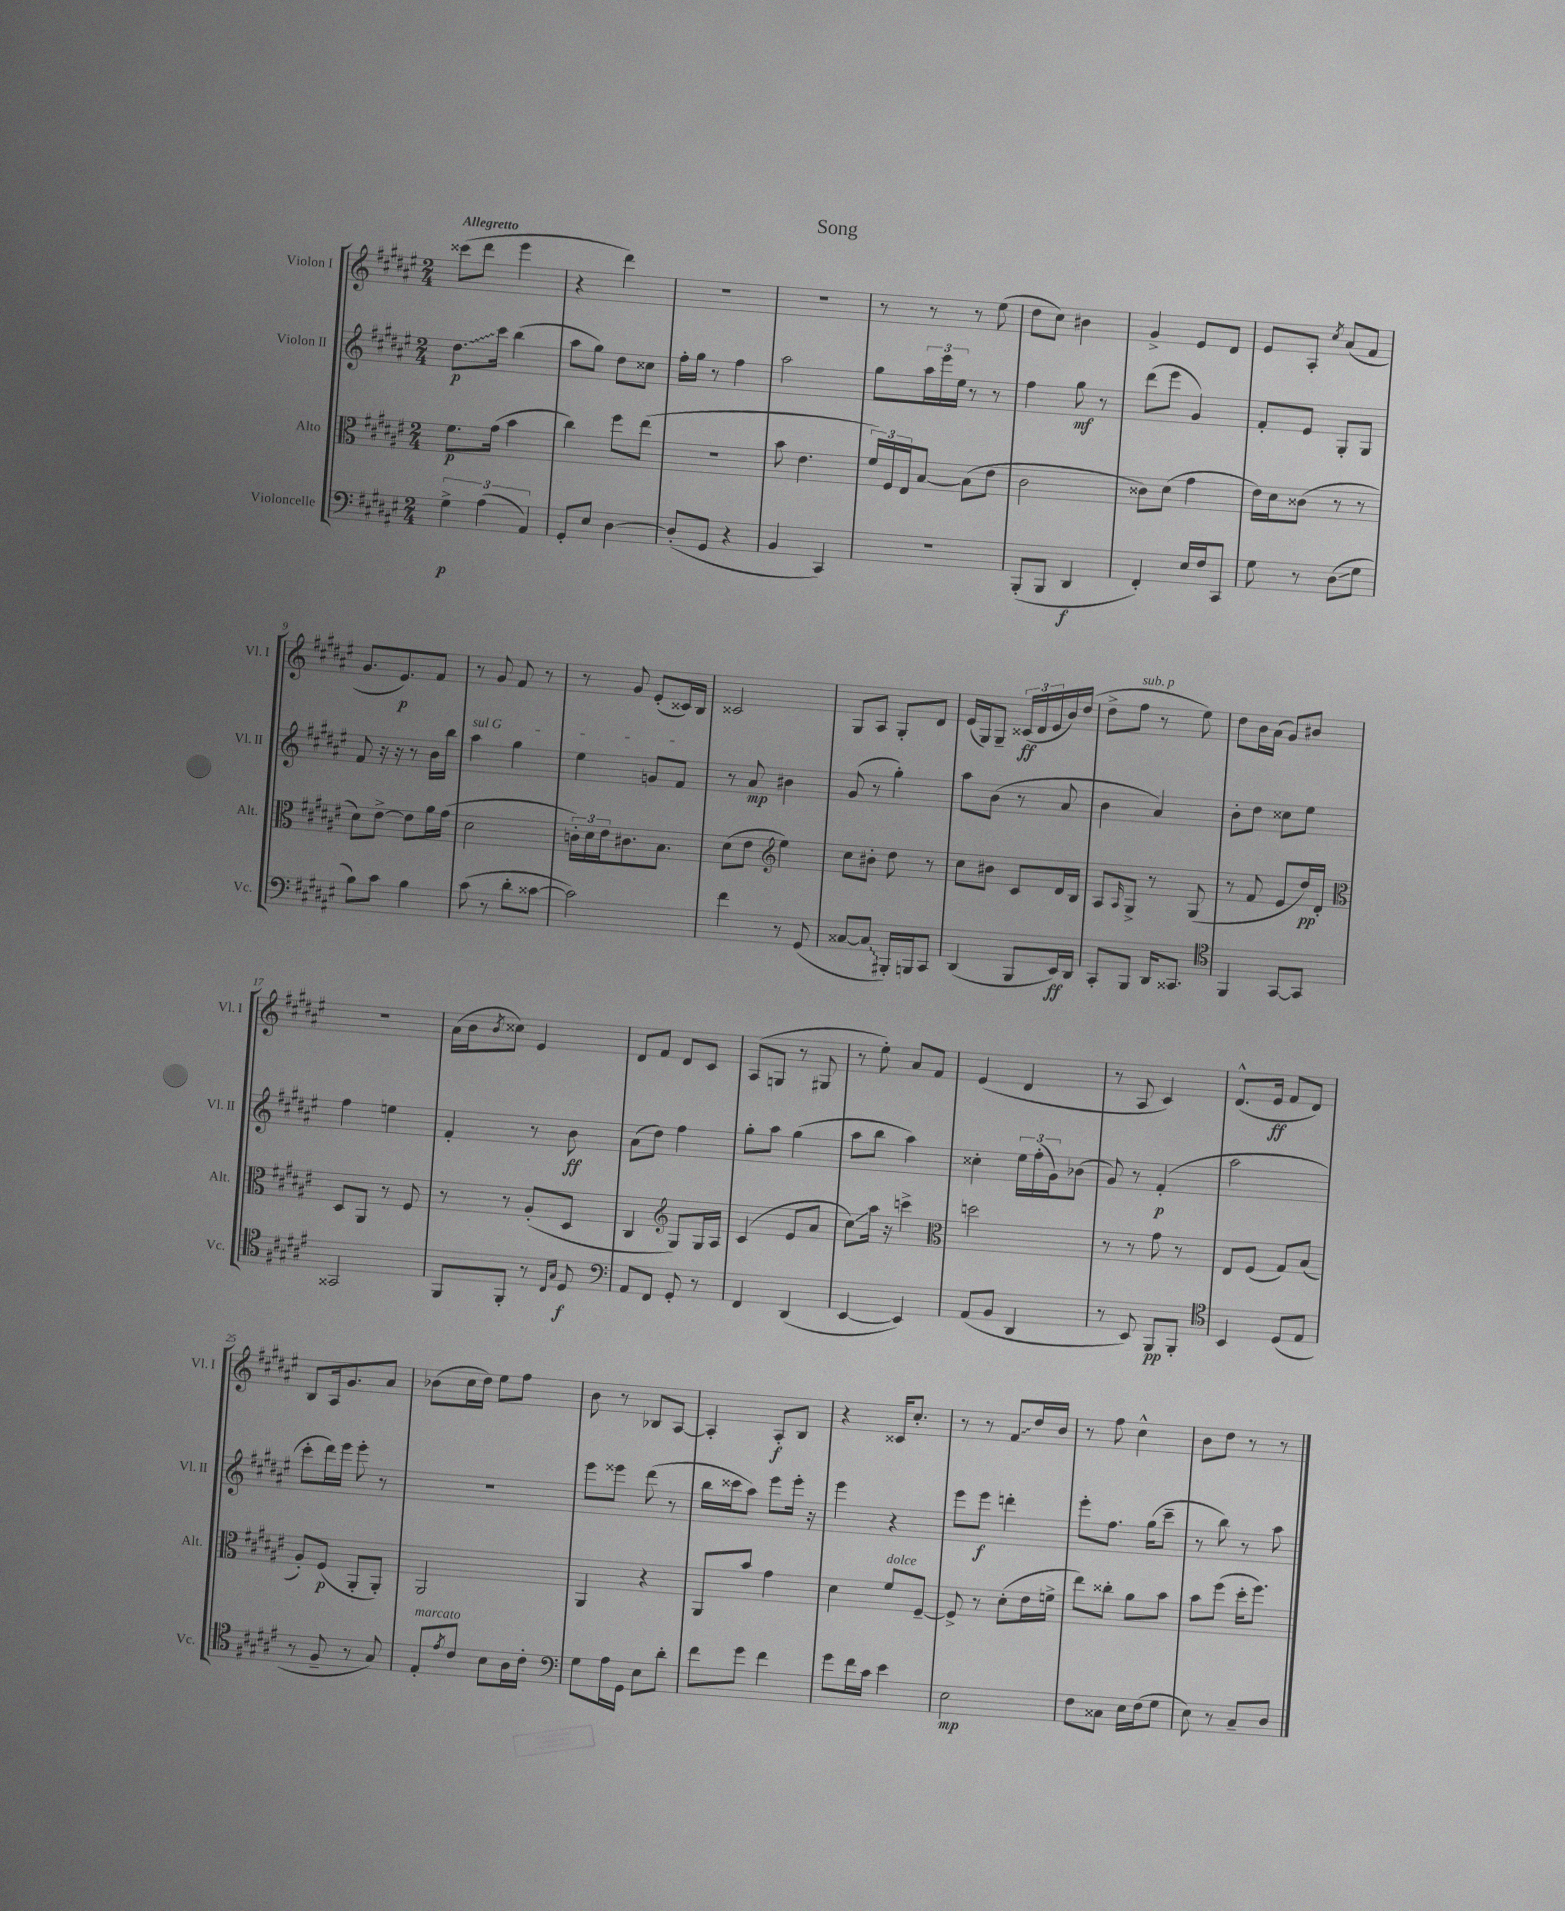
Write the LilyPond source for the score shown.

\header { title = "Song" }
<<
\new StaffGroup <<
\new Staff = "s0" \with { instrumentName = "Violon I" shortInstrumentName = "Vl. I" } {
    \clef treble \key fis \major \numericTimeSignature \time 2/4 \tempo "Allegretto"
    cisis'''8( dis'''8 eis'''4 |
    r4 dis'''4) |
    R2 |
    r2 |
    r8 r8 r8 eis''8( |
    dis''8 cis''8) bis'4 |
    gis'4-> eis'8 dis'8 |
    eis'8 ais8-. \acciaccatura { cis''8 } ais'8( fis'8 |
    gis'8. eis'8.\p) fis'8 |
    r8 gis'8 fis'8 r8 |
    r8 gis'8 eis'8-.( cisis'16) b16 |
    cisis'2 |
    gis8 ais8 gis8-. dis'8 |
    eis'16( gis16) gis8-- \tuplet 3/2 { cisis'16\ff( dis'16 eis'16 } b'16) dis''16( |
    dis''8-> fis''8^\markup { \italic "sub. p" } r8 eis''8) |
    dis''8 b'16 ais'16( gis'8) bis'8 |
    r2 |
    ais'16( b'16 \acciaccatura { b'8 } cisis''8) eis'4 |
    dis'8 fis'8 dis'8 cis'8 |
    ais8( g8 r8 gis8 |
    r8 eis''8-.) ais'8 fis'8 |
    eis'4( dis'4 |
    r8 ais8 cis'4) |
    dis'8.-^( eis'16\ff fis'8 dis'8) |
    b8 ais16 gis'8. ais'8 |
    bes'8( cis''16 dis''16) eis''8 fis''8 |
    b'8 r8 bes8 ais8~ |
    ais4-. ais8-.\f b8 |
    r4 cisis'16 cis''8.-. |
    r8 r8 \once \override Glissando.style = #'zigzag fis'8\glissando dis''16 b'16 |
    r8 fis''8 cis''4-^ |
    b'8 dis''8 r8 r8 \bar "|." |
}
\new Staff = "s1" \with { instrumentName = "Violon II" shortInstrumentName = "Vl. II" } {
    \clef treble \key fis \major \numericTimeSignature \time 2/4
    \once \override Glissando.style = #'zigzag dis''8.\glissando\p cis'''16 b''4( |
    ais''8 gis''8) dis''8 cisis''8 |
    fis''16-. gis''16 r8 fis''4 |
    ais''2 |
    gis''8 \tuplet 3/2 { ais''16 eis'''16 eis''16 } r8 r8 |
    fis''4 gis''8\mf r8 |
    dis'''8( eis'''8 gis'4) |
    fis'8-. eis'8 gis8-. gis8 |
    fis'8 r16 r16 r8 b'16 b''16 |
    \once \override TextSpanner.bound-details.left.text = \markup { \italic "sul G" } ais''4\startTextSpan gis''4 |
    eis''4 g'8 fis'8\stopTextSpan |
    r8 ais'8\mp bis'4 |
    gis'8( r8 gis''4-.) |
    ais''8 b'8( r8 ais'8 |
    b'4 ais'4) |
    b'8-. dis''8 cisis''8 eis''8 |
    fis''4 e''4 |
    fis'4-. r8 b'8\ff |
    ais'8( dis''8) fis''4 |
    gis''8-. ais''8 gis''4( |
    ais''8 b''8 ais''4) |
    cisis''4-. \tuplet 3/2 { eis''16 fis''16-.( gis'16) } bes'8( |
    gis'8) r8 fis'4-.\p( |
    ais''2 |
    cis'''8-. dis'''16) eis'''16 eis'''8-. r8 |
    r2 |
    eis'''8 eisis'''8 dis'''8( r8 |
    b''16 cisis'''16 ais''8) eis'''8 eis'''16-. r16 |
    eis'''4 r4 |
    eis'''8 eis'''8\f d'''4-. |
    eis'''8-. fis''8. gis''16( cis'''8-- |
    r8 b''8) r8 ais''8 \bar "|." |
}
\new Staff = "s2" \with { instrumentName = "Alto" shortInstrumentName = "Alt." } {
    \clef alto \key fis \major \numericTimeSignature \time 2/4
    fis'8.\p gis'16( b'4 |
    cis''4) fis''8 eis''8( |
    R2 |
    b'8 eis'4. |
    \tuplet 3/2 { fis'16) fis16 eis16 } b8~ b8( eis'8 |
    cis'2 |
    cisis'8) dis'8( gis'4 |
    eis'16) dis'16 cisis'8( r8 r8 |
    dis'8) eis'8~-> eis'8 ais'16 gis'16( |
    dis'2 |
    \tuplet 3/2 { c'16-.) dis'16 eis'16 } cis'8. b8. |
    dis'8( eis'8 \clef treble eis''4) |
    cis''8 bis'8-. dis''8 r8 |
    cis''8 bis'8 cis'8 dis'16 b16 |
    ais8 \grace { ais16 } gis8-> r8 gis8( |
    r8 fis'8 eis'8 dis''16\pp) dis'16-. |
    \clef alto dis8 ais,8 r8 fis8 |
    r8 r8 ais8-.( dis8 |
    cis4 \clef treble gis8) gis16 ais16 |
    cis'4( eis'8 ais'8 |
    cis''8\glissando) ais''16 r16 c'''4-> |
    \clef alto d''2 |
    r8 r8 gis'8 r8 |
    eis8 fis8( gis8) b8( |
    ais8-.) fis8\p( ais,8-. ais,8-.) |
    ais,2 |
    ais,4 r4 |
    ais,8 b'8 gis'4 |
    dis'4 fis'8^\markup { \italic "dolce" } fis8~-- |
    fis8-> r8 dis'8-.( eis'16 f'16-> |
    eis''8) cisis''8-. ais'8 b'8 |
    b'8 fis''8( dis''16-. fis''8.) \bar "|." |
}
\new Staff = "s3" \with { instrumentName = "Violoncelle" shortInstrumentName = "Vc." } {
    \clef bass \key fis \major \numericTimeSignature \time 2/4
    \tuplet 3/2 { gis4->\p ais4( ais,4) } |
    gis,8-. eis8 dis4~ |
    dis8-.( gis,8 r4 |
    b,4 cis,4) |
    r2 |
    b,,8-.( b,,8 dis,4\f |
    fis,4-.) eis16 fis16 cis,8 |
    gis8 r8 dis8\glissando( gis8 |
    b8) cis'8 b4 |
    cis'8( r8 dis'8-. cisis'8~ |
    cisis'2) |
    fis'4 r8 gis,8( |
    cisis8~ \once \override Glissando.style = #'zigzag cisis8\glissando bis,,16-.) b,,16 cis,8 |
    dis,4( b,,8 eis,16\ff) dis,16 |
    cis,8-. b,,8 dis,16 cisis,8. |
    \clef tenor fis,4 gis,8~ gis,8 |
    gisis,2 |
    fis,8 fis,8-. r8 \grace { cis16 gis16 } dis8\f |
    \clef bass ais,8 fis,8 gis,8-. r8 |
    fis,4 dis,4( |
    eis,4~ eis,4) |
    ais,8( b,8 dis,4 |
    r8 eis,8) b,,8\pp b,,8-. |
    \clef tenor b,4 dis8( eis8 |
    r8 fis8-- r8 gis8) |
    eis8-.^\markup { \italic "marcato" } \acciaccatura { eis'8 } cis'8 b8 ais16 cis'16-. |
    \clef bass gis8 ais16 gis,16 eis8 dis'8-. |
    fis'8 gis'8 fis'4 |
    gis'8 fis'16 cis'16 eis'4 |
    eis2\mp |
    fis8 cisis8 eis16 fis16( gis8 |
    eis8) r8 cis8-- dis8 \bar "|." |
}
>>
>>
